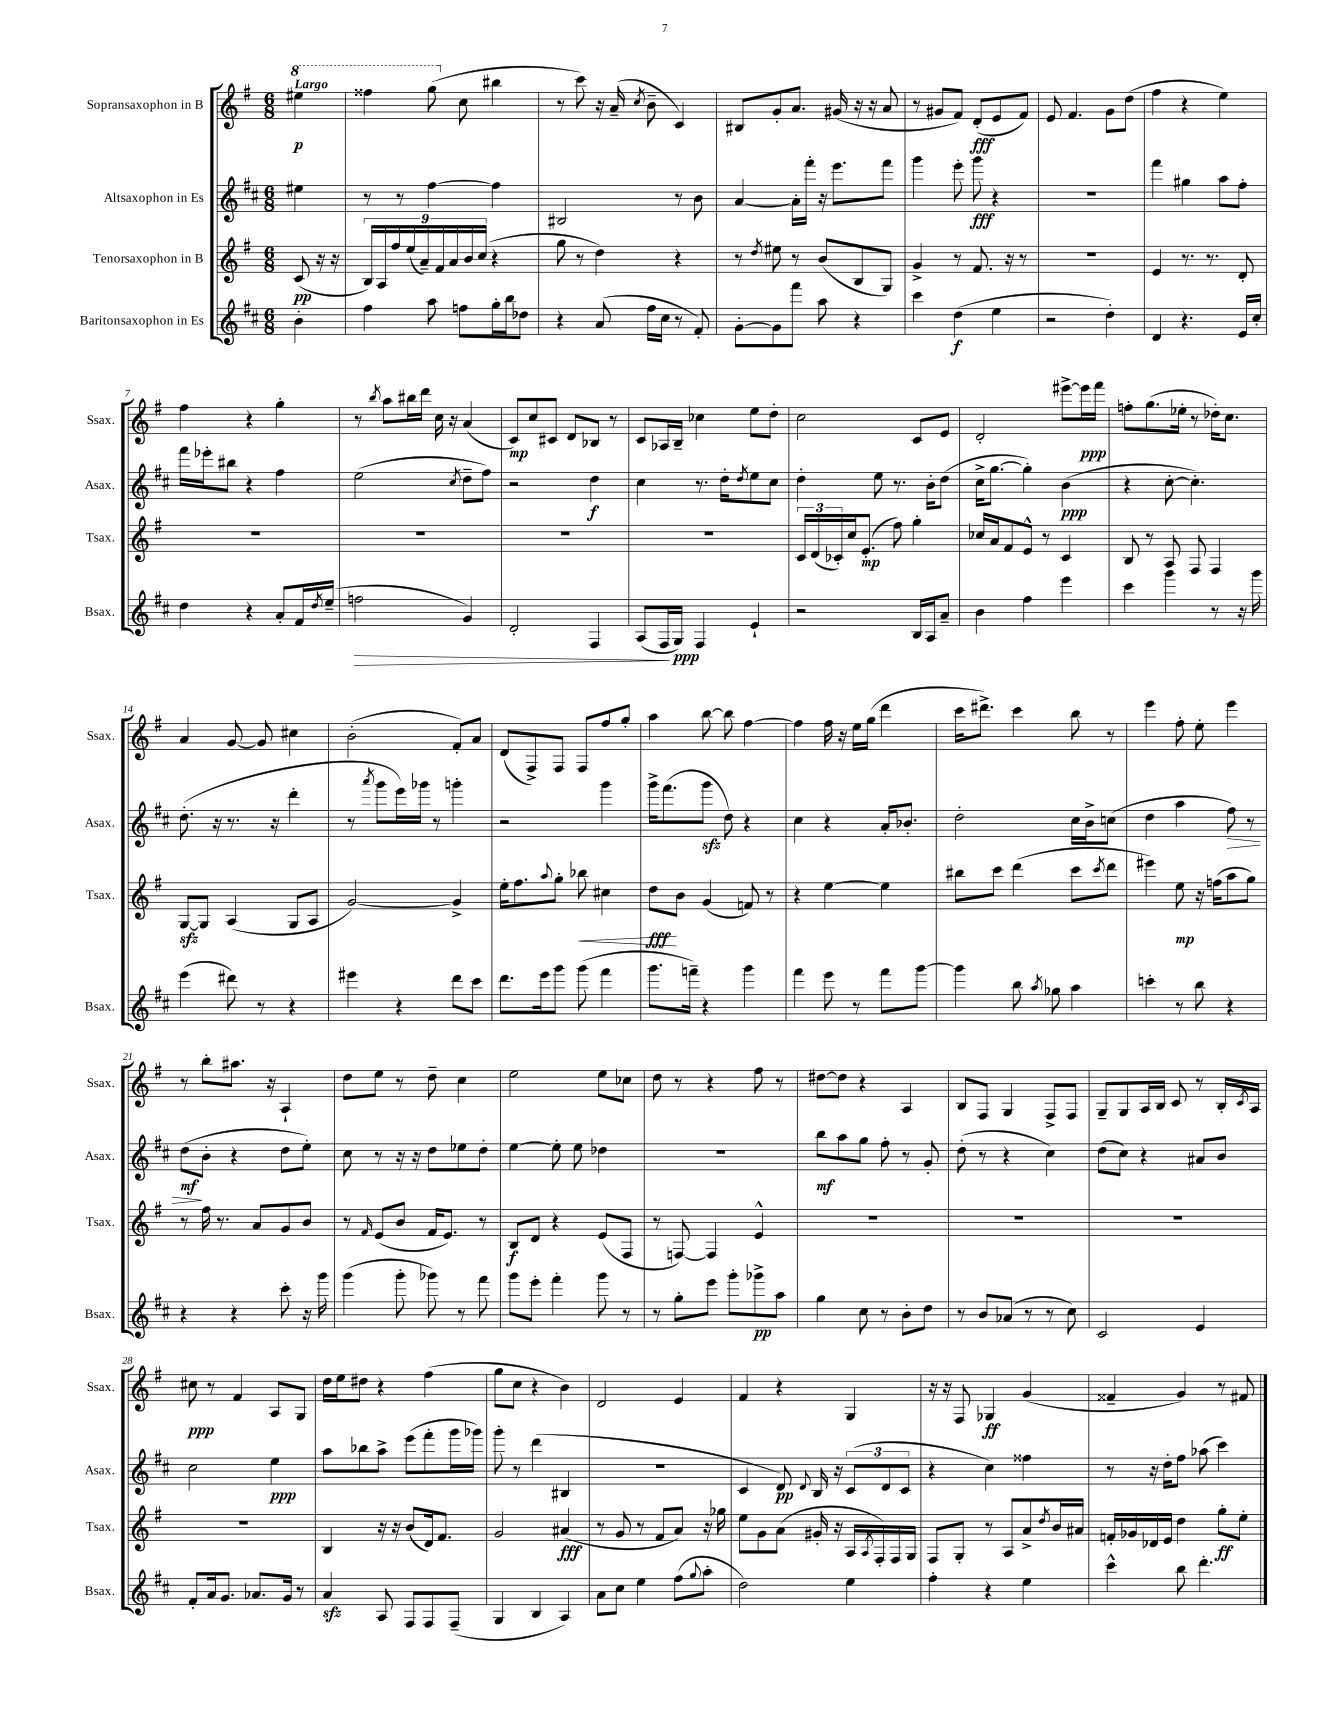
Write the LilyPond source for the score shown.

<<
\new StaffGroup <<
\new Staff = "s0" \with { instrumentName = "Sopransaxophon in B" shortInstrumentName = "Ssax." } {
    \clef treble \key g \major \numericTimeSignature \time 6/8 \partial 4 \tempo "Largo"
    \ottava #1 eis'''4\p |
    fisis'''4 g'''8( \ottava #0 c''8 bis''4 |
    r8 c'''8) r16 a'16--( \acciaccatura { c''8 } b'8-- c'4) |
    bis8 g'8-. a'8. gis'16( r16 r16 a'8 |
    r8 gis'8 fis'8) d'8-.\fff( e'8 fis'8) |
    e'8 fis'4. g'8 d''8( |
    fis''4 r4 e''4) |
    fis''4 r4 g''4-. |
    r8 \acciaccatura { b''8 } a''8 bis''16 d'''16 c''16 r16 a'4( |
    c'8\mp) c''8 cis'8 d'8 bes8 r8 |
    c'8 aes16 b16-- ces''4 e''8 d''8-. |
    c''2 c'8 e'8 |
    d'2-. eis'''8~-> eis'''16\ppp fis'''16 |
    f''8-. g''8.( ees''16-. r8 des''16-.) c''8. |
    a'4 g'8~ g'8 cis''4 |
    b'2-.( fis'8-.) a'8 |
    d'8( fis8->) fis8 fis8 fis''8 g''8-. |
    a''4 b''8~ b''8 fis''4~ |
    fis''4 fis''16 r16 e''16 g''16( d'''4 |
    c'''16 dis'''8.->) c'''4 b''8 r8 |
    e'''4 fis''8-. e''8-. e'''4 |
    r8 b''8-. ais''8. r16 a4-! |
    d''8 e''8 r8 d''8-- c''4 |
    e''2 e''8 ces''8 |
    d''8 r8 r4 fis''8 r8 |
    dis''8~ dis''8 r4 a4 |
    b8 fis8 g4 fis8-> fis8 |
    g8-- g8 a16 b16 c'8 r8 b16-. \acciaccatura { c'8 } a16 |
    cis''8\ppp r8 fis'4 a8 g8 |
    d''16 e''16 dis''8 r4 fis''4( |
    g''8 c''8 r4 b'4) |
    d'2 e'4 |
    fis'4 r4 g4 |
    r16 r16 fis8 ges4\ff g'4( |
    fisis'4-- g'4) r8 fis'8 \bar "|." |
}
\new Staff = "s1" \with { instrumentName = "Altsaxophon in Es" shortInstrumentName = "Asax." } {
    \clef treble \key d \major \numericTimeSignature \time 6/8 \partial 4
    eis''4 |
    r8 r8 fis''4~ fis''4 |
    bis2 r8 b'8 |
    a'4~ a'16-. fis'''16-. r16 e'''8. fis'''8 |
    g'''4 e'''8-. g'''8\fff r4 |
    R2. |
    fis'''4 gis''4 a''8 fis''8-. |
    fis'''16 ees'''16-. bis''8 r4 fis''4 |
    e''2( \acciaccatura { cis''8 } d''8-- fis''8) |
    r2 d''4\f |
    cis''4 r8. d''16-. \acciaccatura { d''8 } e''8 cis''8 |
    d''4-. e''8 r8. b'16-. d''8( |
    cis''16-> g''8.~ g''4-.) b'4\ppp( |
    r4 cis''8~-. cis''4.-.) |
    d''8.-.( r16 r8. r16 d'''4-. |
    r8 \acciaccatura { a'''8 } g'''8 e'''16) ges'''16 r8 g'''4-. |
    r2 g'''4 |
    g'''16-> fis'''8.( g'''8\sfz d''8) r4 |
    cis''4 r4 a'16-. bes'8.-. |
    d''2-. cis''16 b'16-> c''8( |
    d''4 a''4 fis''8\>) r8 |
    d''8\mf\!( b'8-. r4 d''8 e''8-.) |
    cis''8 r8 r16 r16 d''8 ees''8 d''8-. |
    e''4~ e''8-. e''8 des''4 |
    R2. |
    b''8\mf a''8 g''8 fis''8-. r8 g'8-. |
    d''8-.( r8 r4 cis''4) |
    d''8( cis''8) r4 ais'8 b'8 |
    cis''2 e''4\ppp |
    a''8 bes''8 a''8-> e'''8( fis'''8-. g'''16 ges'''16) |
    g'''8-. r8 d'''4( bis4 |
    R2. |
    cis'4 d'8\pp) \appoggiatura { d'8 } b16 r16 \tuplet 3/2 { cis'8( d'8 cis'8 } |
    r4 cis''4) fisis''4 |
    r8 r16 d''16-. fis''8 aes''8( cis'''4) \bar "|." |
}
\new Staff = "s2" \with { instrumentName = "Tenorsaxophon in B" shortInstrumentName = "Tsax." } {
    \clef treble \key g \major \numericTimeSignature \time 6/8 \partial 4
    c'8\pp( r16 r16 |
    \tuplet 9/8 { b16) a16 fis''16 e''16( a'16--) fis'16 a'16 b'16 c''16( } r4 |
    g''8 r8 d''4) r4 |
    r8 \acciaccatura { d''8 } eis''8 r8 b'8( b8 g8) |
    g'4-> r8 fis'8. r16 r8 |
    R2. |
    e'4 r8. r8. d'8-. |
    R2. |
    R2. |
    R2. |
    R2. |
    \tuplet 3/2 { c'16 d'16( ces'16-.) } c''16 e'8.-.\mp( fis''8) g''4-. |
    ces''16 a'16 fis'8 e'8-^ r8 c'4 |
    b8 r8 a8 fis8 fis4 |
    g8~\sfz g8 a4( g8 a8 |
    g'2~) g'4-> |
    e''16-. fis''8. \appoggiatura { a''8 } g''8-. bes''8\< cis''4 |
    d''8\fff\! b'8 g'4( f'8) r8 |
    r4 e''4~ e''4 |
    bis''8 c'''8 d'''4( c'''8 \acciaccatura { c'''8 } d'''8 |
    eis'''4) e''8\mp r16 f''16( a''8 g''8) |
    r8 fis''16 r8. a'8 g'8 b'8 |
    r8 \grace { fis'16 } e'8( b'8 fis'16 e'8.) r8 |
    b8\f d'8 r4 e'8( fis8 |
    r8 f8~) f4 e'4-^ |
    R2. |
    R2. |
    R2. |
    R2. |
    b4 r16 r16 b'8( d'16) fis'8. |
    g'2 ais'4\fff( |
    r8 g'8 r8 fis'8 a'8) r16 ges''16 |
    e''8 g'8 a'8( gis'16-. r16 a16 \acciaccatura { a8 } fis16-.) fis16 g16 |
    fis8 g8-. r8 a8 a'8-> \acciaccatura { d''8 } b'16 ais'16 |
    f'16-. ges'16 des'16 e'16 d''4 g''8-.\ff e''8-. \bar "|." |
}
\new Staff = "s3" \with { instrumentName = "Baritonsaxophon in Es" shortInstrumentName = "Bsax." } {
    \clef treble \key d \major \numericTimeSignature \time 6/8 \partial 4
    b'4-. |
    fis''4 a''8 f''8 g''16-. b''16 des''8 |
    r4 a'8( fis''16 cis''16 r8 fis'8-.) |
    g'8~-. g'8 fis'''8 a''8 r4 |
    cis'''4 d''4\f( e''4 |
    r2 d''4-.) |
    d'4 r4. e'16 cis''16-. |
    d''4 r4 a'8-. fis'16 \acciaccatura { d''8 } e''16--( |
    f''2\> g'4) |
    d'2-. fis4 |
    a8( fis16\! g16\ppp) fis4 e'4-! |
    r2 b16 a16 a'8-- |
    b'4 fis''4 e'''4 |
    cis'''4 g'''4 r8 r16 g'''16 |
    e'''4( dis'''8) r8 r4 |
    eis'''4 r4 d'''8 cis'''8 |
    d'''8. e'''16 g'''8 g'''8( fis'''4 |
    g'''8. f'''16--) r4 g'''4 |
    fis'''4 e'''8 r8 fis'''8 g'''8~ |
    g'''4 b''8 \acciaccatura { a''8 } ges''8 a''4 |
    c'''4-. r8 b''8 r4 |
    r4 r4 cis'''8-. r16 g'''16 |
    g'''4( g'''8-. ges'''8) r8 fis'''8 |
    g'''8 e'''8-. fis'''4-. g'''8 r8 |
    r8 g''8-. e'''8 g'''8-. ges'''8->\pp a''8 |
    g''4 cis''8 r8 b'8-. d''8 |
    r8 b'8 aes'8( r8 r8 cis''8) |
    cis'2 e'4 |
    fis'8-. a'16 g'8. aes'8. g'16 r8 |
    a'4\sfz a8 fis8 fis8 fis8--( |
    g4 b4 a4) |
    a'8 cis''8 e''4 fis''8( \appoggiatura { g''8 } a''8-. |
    d''2) e''4 |
    fis''4-. r4 e''4 |
    cis'''4-^ b''8 d'''4.-. \bar "|." |
}
>>
>>
